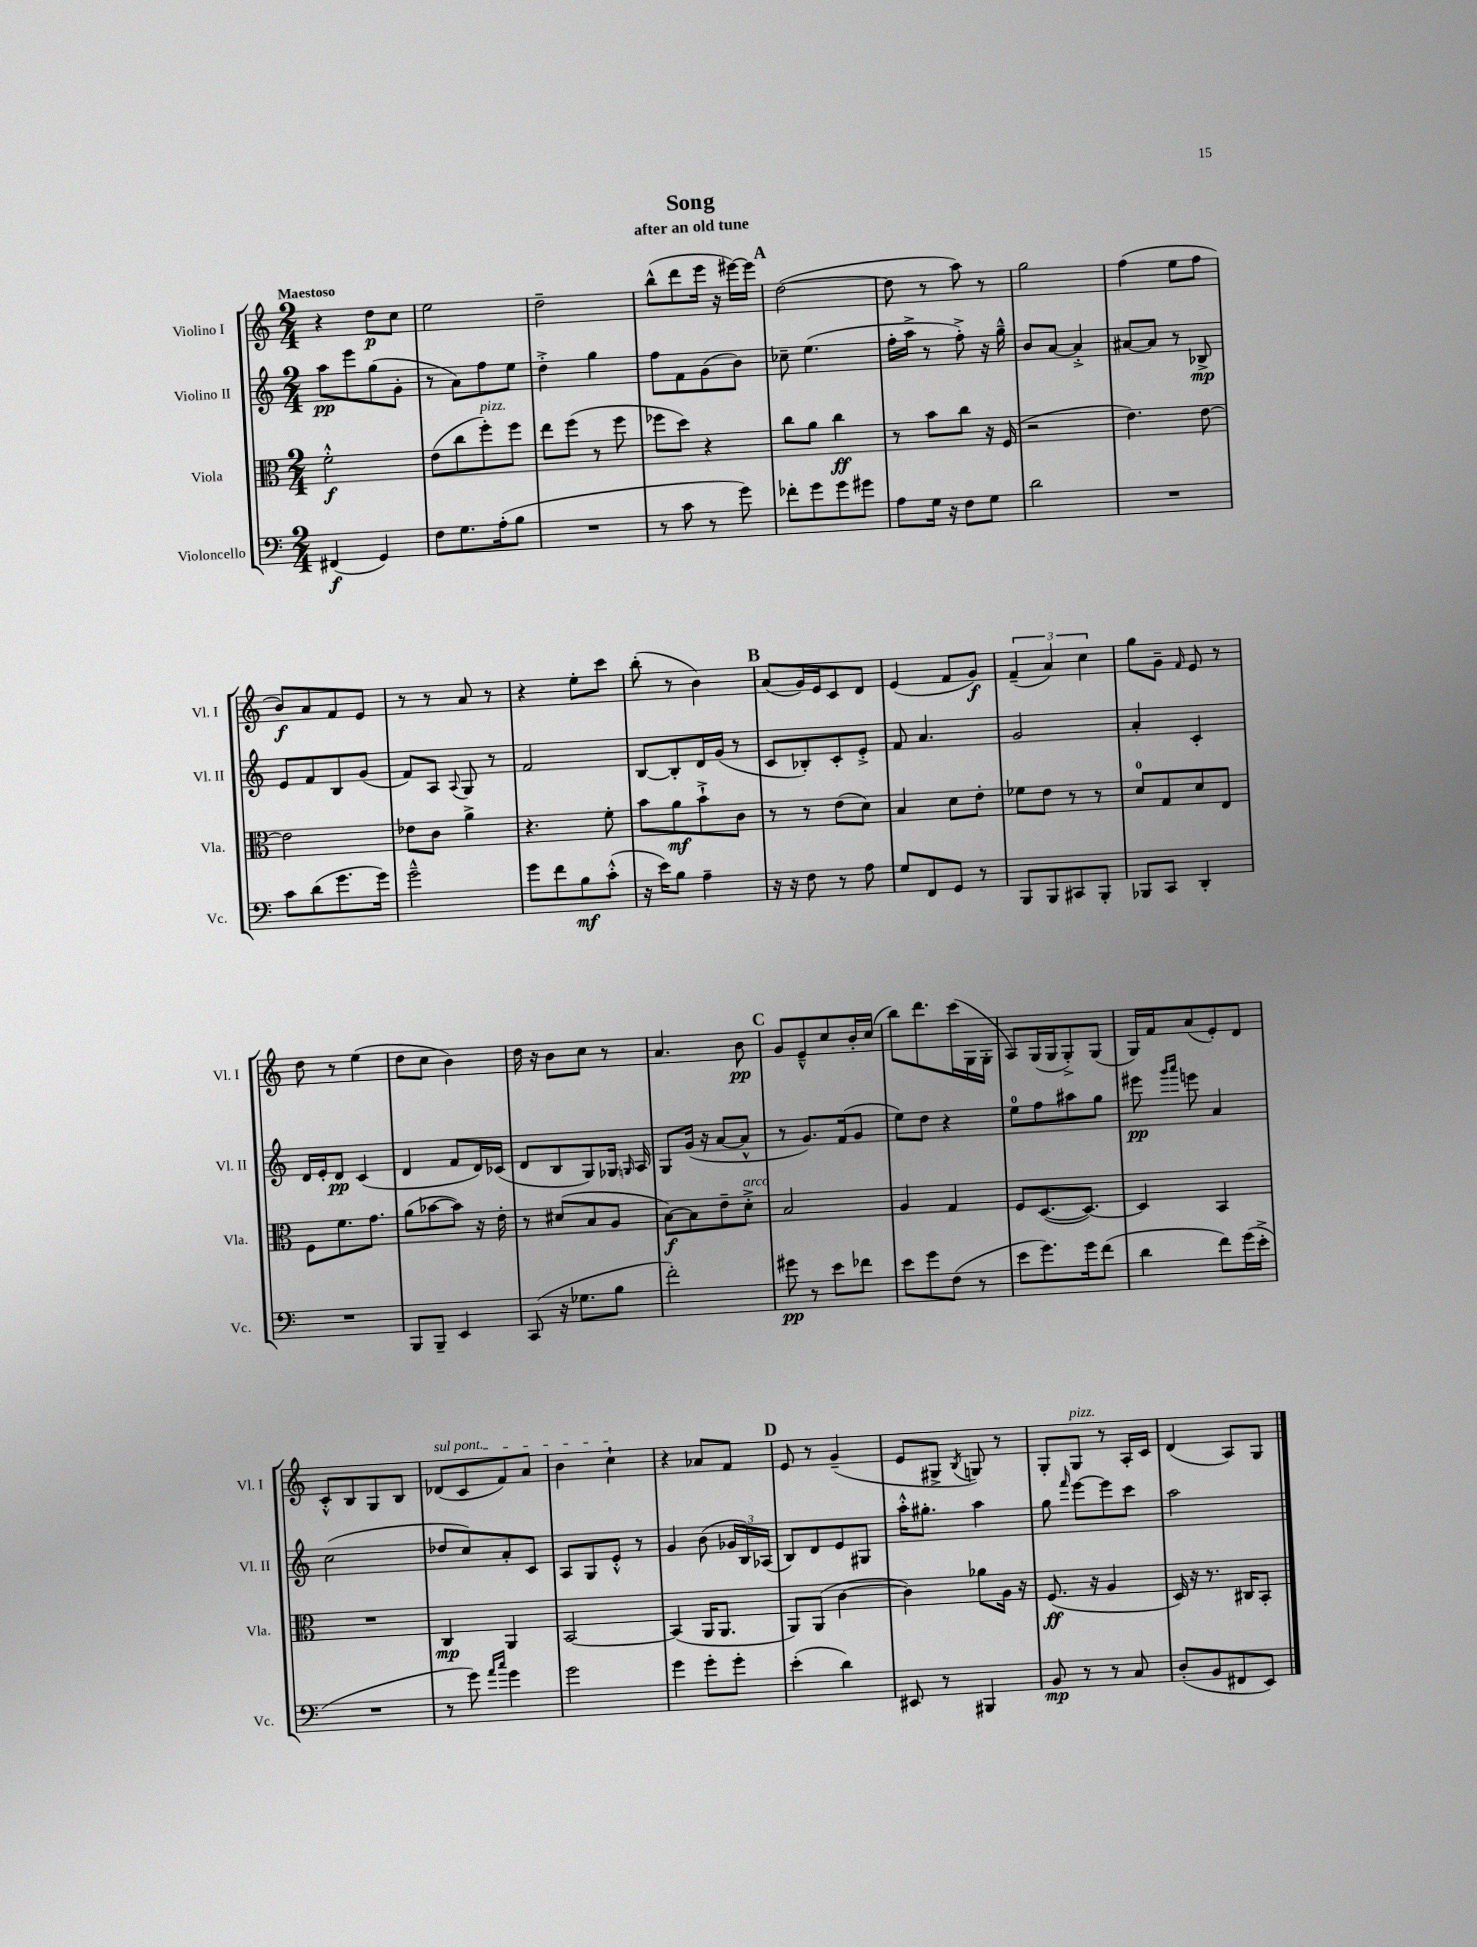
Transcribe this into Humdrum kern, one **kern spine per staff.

**kern	**dynam	**kern	**dynam	**kern	**dynam	**kern	**dynam
*part4	*part4	*part3	*part3	*part2	*part2	*part1	*part1
*staff4	*staff4	*staff3	*staff3	*staff2	*staff2	*staff1	*staff1
*I"Violoncello	*	*I"Viola	*	*I"Violino II	*	*I"Violino I	*
*I'Vc.	*	*I'Vla.	*	*I'Vl. II	*	*I'Vl. I	*
*clefF4	*	*clefC3	*	*clefG2	*	*clefG2	*
*k[]	*	*k[]	*	*k[]	*	*k[]	*
*M2/4	*	*M2/4	*	*M2/4	*	*M2/4	*
=1	=1	=1	=1	=1	=1	=1	=1
!	!	!	!	!	!	!LO:TX:a:B:t=Maestoso	!
(4FF#X/	f	2f'^^\	f	8aa\L	pp	4r	.
.	.	.	.	8eee\	.	.	.
4GG/)	.	.	.	(8gg\	.	8dd\L	p
.	.	.	.	8g'\J	.	8cc\J	.
=2	=2	=2	=2	=2	=2	=2	=2
8F\L	.	(8e\L	.	8r	.	2ee\	.
8.G\	.	8cc\	.	8a\L)	.	.	.
!	!	!LO:TX:a:i:t=pizz.	!	!	!	!	!
.	.	8ff'\)	.	8ff\	.	.	.
(16A'\k	.	.	.	.	.	.	.
8B\J	.	8ff\J	.	8ee\J	.	.	.
=3	=3	=3	=3	=3	=3	=3	=3
2r	.	8ee\L	.	4dd'^\	.	2dd~\	.
.	.	(8ff\J	.	.	.	.	.
.	.	8r	.	4gg\	.	.	.
.	.	8ff\	.	.	.	.	.
=4	=4	=4	=4	=4	=4	=4	=4
8r	.	8ff-X\L	.	8ff\L	.	(8bb^^\L	.
8c\	.	8dd\J)	.	8f\	.	8ddd\	.
8r	.	4r	.	(8g\	.	16eee\Jk	.
.	.	.	.	.	.	16r	.
8g\)	.	.	.	8b\J)	.	[16eee#X\LL)	.
.	.	.	.	.	.	16eee#\JJ]	.
!!LO:REH:place=s1:t=A
=5	=5	=5	=5	=5	=5	=5	=5
8f-X'\L	.	8cc\L	.	8cc-X~\	.	([2dd\	.
8g\	.	8a\J	.	(4.ee\	.	.	.
8g\	.	4cc\	ff	.	.	.	.
8g#X\J	.	.	.	.	.	.	.
=6	=6	=6	=6	=6	=6	=6	=6
8A\L	.	8r	.	16ff'\LL	.	8dd\]	.
.	.	.	.	16aa^\JJ	.	.	.
16G\Jk	.	8b\L	.	8r	.	8r	.
16r	.	.	.	.	.	.	.
8F\L	.	8cc\J	.	8ff'^\)	.	8aa\)	.
8G\J	.	16r	.	16r	.	8r	.
.	.	(16F/	.	16gg~^^\	.	.	.
=7	=7	=7	=7	=7	=7	=7	=7
2d\	.	2r	.	8b/L	.	2gg\	.
.	.	.	.	[8a/J	.	.	.
.	.	.	.	4a'^/]	.	.	.
=8	=8	=8	=8	=8	=8	=8	=8
2r	.	4.e\)	.	[8a#X/L	.	(4ff\	.
.	.	.	.	8a#/J]	.	.	.
.	.	.	.	8r	.	8ee\L	.
.	.	[8e\	.	8B-X^/	mp	8ff\J	.
!!LO:LB:g=z
=9	=9	=9	=9	=9	=9	=9	=9
8c\L	.	2e\]	.	8e/L	.	8b/L)	f
(8d\	.	.	.	8f/	.	8a/	.
8.g\	.	.	.	8B/	.	8f/	.
.	.	.	.	(8g/J	.	8e/J	.
16g\Jk)	.	.	.	.	.	.	.
=10	=10	=10	=10	=10	=10	=10	=10
2g~^^\	.	8e-X\L	.	8f/L)	.	8r	.
.	.	8c\J	.	8A/J	.	8r	.
.	.	.	.	8qqA/	.	.	.
.	.	4a^\	.	8G/	.	8a/	.
.	.	.	.	8r	.	8r	.
=11	=11	=11	=11	=11	=11	=11	=11
8g\L	.	4.r	.	2f/	.	4r	.
8f\	.	.	.	.	.	.	.
8B\	mf	.	.	.	.	8ee'\L	.
(8c'^^\J	.	8f'\	.	.	.	8ccc\J	.
=12	=12	=12	=12	=12	=12	=12	=12
16r	.	8b\L	.	[8B/L	.	(8bb'\	.
16e\KL)	.	.	.	.	.	.	.
8B\J	.	8a\	mf	8B'/]	.	8r	.
4A~\	.	8b`^\	.	16d/L	.	4b\)	.
.	.	.	.	(16g/JJ	.	.	.
.	.	8c\J	.	8r	.	.	.
!!LO:REH:place=s1:t=B
=13	=13	=13	=13	=13	=13	=13	=13
16r	.	8r	.	8c/L	.	(8a/L	.
16r	.	.	.	.	.	.	.
8F\	.	8r	.	8B-X'/)	.	16g/L)	.
.	.	.	.	.	.	16e/J	.
8r	.	(8e\L	.	8c'/	.	8c/	.
8A\	.	8d\J)	.	8e'^/J	.	8d/J	.
=14	=14	=14	=14	=14	=14	=14	=14
8G/L	.	4B/	.	8f/	.	(4e/	.
8FF/	.	.	.	4.a/	.	.	.
8GG/J	.	8d\L	.	.	.	8f/L	.
8r	.	8e'\J	.	.	.	8g/J)	f
=15	=15	=15	=15	=15	=15	=15	=15
8BBB/L	.	8f-X\L	.	2g/	.	(6f~/	.
8BBB/	.	8e\J	.	.	.	.	.
.	.	.	.	.	.	6a/)	.
8CC#X/	.	8r	.	.	.	.	.
.	.	.	.	.	.	6cc\	.
8BBB'/J	.	8r	.	.	.	.	.
=16	=16	=16	=16	=16	=16	=16	=16
8BBB-X/L	.	8d/L	.	4a'/	.	8gg\L	.
8CC/J	.	8G/	.	.	.	8g~\J	.
.	.	.	.	.	.	16qqf/	.
4DD'/	.	8d/	.	4c'/	.	8e/	.
.	.	8E/J	.	.	.	8r	.
!!LO:LB:g=z
=17	=17	=17	=17	=17	=17	=17	=17
2r	.	8F\L	.	16d/LL	.	8dd\	.
.	.	.	.	16e'/J	.	.	.
.	.	8.f\	.	8d/J	pp	8r	.
.	.	.	.	(4c/	.	(4ee\	.
.	.	8.g\J	.	.	.	.	.
=18	=18	=18	=18	=18	=18	=18	=18
8BBB/L	.	(8a\L	.	4d/	.	8dd\L	.
8BBB~/J	.	[8b-X\	.	.	.	8cc\J	.
4EE/	.	8b-\J])	.	8f/L	.	4b\)	.
.	.	16r	.	16d/L)	.	.	.
.	.	16e'\	.	(16c-X/JJ	.	.	.
=19	=19	=19	=19	=19	=19	=19	=19
(8CC/	.	8r	.	8d/L	.	16dd\	.
.	.	.	.	.	.	16r	.
16r	.	(8d#X/L	.	8B/	.	8b\L	.
8.G-X\L	.	.	.	.	.	.	.
.	.	8B/	.	8G/)	.	8cc\J	.
8B\J	.	8A/J	.	16G-X/Jk	.	8r	.
.	.	.	.	16qqGn/	.	.	.
.	.	.	.	16A/	.	.	.
=20	=20	=20	=20	=20	=20	=20	=20
2f'\)	.	[8B\L)	f	8G/L	.	4.a/	.
.	.	8B\]	.	(16g/Jk	.	.	.
.	.	.	.	16r	.	.	.
.	.	8e~\	.	[8a/L	.	.	.
!	!	!LO:TX:a:i:t=arco	!	!	!	!	!
.	.	8d'^\J	.	8a^^/J]	.	8b\	pp
!!LO:REH:place=s1:t=C
=21	=21	=21	=21	=21	=21	=21	=21
8g#X\	pp	2B/	.	8r	.	8g/L	.
8r	.	.	.	8.g/L)	.	8e~^^/	.
8e\L	.	.	.	.	.	8cc/	.
.	.	.	.	(16f/k	.	.	.
8f-X\J	.	.	.	8g/J	.	16b'/L	.
.	.	.	.	.	.	(16cc/JJ	.
=22	=22	=22	=22	=22	=22	=22	=22
8e\L	.	4A/	.	8ee\L)	.	8bb\L)	.
8g\	.	.	.	8dd\J	.	8.ddd\	.
(8F\J	.	4G/	.	4r	.	.	.
.	.	.	.	.	.	(16ccc\L	.
8r	.	.	.	.	.	16G\	.
.	.	.	.	.	.	16G'\JJ	.
=23	=23	=23	=23	=23	=23	=23	=23
8e\L	.	8F/L	.	8ee\L	.	8A/L)	.
8.g\)	.	([8.D/	.	8ff\	.	(16G/L	.
.	.	.	.	.	.	16G/J	.
.	.	.	.	8aa#X\	.	8G'^/)	.
16g\k	.	8.D/J_)	.	.	.	.	.
(8f\J	.	.	.	8gg\J	.	(8G/J	.
=24	=24	=24	=24	=24	=24	=24	=24
4d\	.	4D/]	.	8eee#X\	pp	16G/LL)	.
.	.	.	.	.	.	16f/J	.
.	.	.	.	16qqggg/LL	.	.	.
.	.	.	.	16qqaaa/JJ	.	.	.
.	.	.	.	8eeen\	.	(8a/	.
8f\L)	.	4BB/	.	4a/	.	8e'/)	.
(16g\L	.	.	.	.	.	8d/J	.
16e'^\JJ	.	.	.	.	.	.	.
!!LO:LB:g=z
=25	=25	=25	=25	=25	=25	=25	=25
2r	.	2r	.	(2cc\	.	8c'^^/L	.
.	.	.	.	.	.	8B/	.
.	.	.	.	.	.	8G/	.
.	.	.	.	.	.	8B/J	.
=26	=26	=26	=26	=26	=26	=26	=26
!	!	!	!	!	!	!LO:TX:a:i:t=sul pont.	!
8r	.	4C/	mp	8dd-X/L	.	(8d-X/L	.
8g\)	.	.	.	8cc/)	.	8c/	.
16qqa/LL	.	.	.	.	.	.	.
16qqcc/JJ	.	.	.	.	.	.	.
4g\	.	4AA/	.	8a'/	.	8f/)	.
.	.	.	.	8c/J	.	8a/J	.
=27	=27	=27	=27	=27	=27	=27	=27
2g\	.	[2BB/	.	8A/L	.	4b\	.
.	.	.	.	8G/	.	.	.
.	.	.	.	8e'^^/J	.	4cc`\	.
.	.	.	.	8r	.	.	.
=28	=28	=28	=28	=28	=28	=28	=28
4g\	.	(4BB/]	.	4g/	.	4r	.
8g'\L	.	16AA/KL	.	(8b\	.	8a-X/L	.
.	.	8.AA/J	.	.	.	.	.
8g'\J	.	.	.	24g-X/LL	.	8f/J	.
.	.	.	.	24B/)	.	.	.
.	.	.	.	(24A-X/JJ	.	.	.
!!LO:REH:place=s1:t=D
=29	=29	=29	=29	=29	=29	=29	=29
(4e'\	.	8AA/L)	.	8B/L)	.	8e/	.
.	.	(8AA/J	.	8d/	.	8r	.
4d\)	.	[4c\	.	8e/	.	(4g~/	.
.	.	.	.	8G#X/J	.	.	.
=30	=30	=30	=30	=30	=30	=30	=30
8EE#X/	.	4c\])	.	16aa'^^\KL	.	8e/L	.
.	.	.	.	8.gg#X'\J	.	.	.
8r	.	.	.	.	.	8G#X^/J	.
.	.	.	.	.	.	8qB/	.
4BBB#X/	.	8a-X\L	.	4aa\	.	8Gn/)	.
.	.	16A\Jk	.	.	.	8r	.
.	.	16r	.	.	.	.	.
=31	=31	=31	=31	=31	=31	=31	=31
8BB/	mp	(8.F/	ff	8gg\	.	8G'/L	.
.	.	.	.	16qqfff/	.	.	.
!	!	!	!	!	!	!LO:TX:a:i:t=pizz.	!
8r	.	.	.	[8eee\L	.	8G/J	.
.	.	16r	.	.	.	.	.
8r	.	4A/	.	8eee\]	.	8r	.
8C/	.	.	.	8ccc\J	.	16A'/LL	.
.	.	.	.	.	.	16c/JJ	.
=32	=32	=32	=32	=32	=32	=32	=32
(8D'/L	.	16D/)	.	2aa\	.	(4d/	.
.	.	16r	.	.	.	.	.
8BB/	.	8.r	.	.	.	.	.
8FF#X/	.	.	.	.	.	8A/L)	.
.	.	16C#X/KL	.	.	.	.	.
8EE/J)	.	8BB'/J	.	.	.	8G/J	.
==	==	==	==	==	==	==	==
*-	*-	*-	*-	*-	*-	*-	*-
